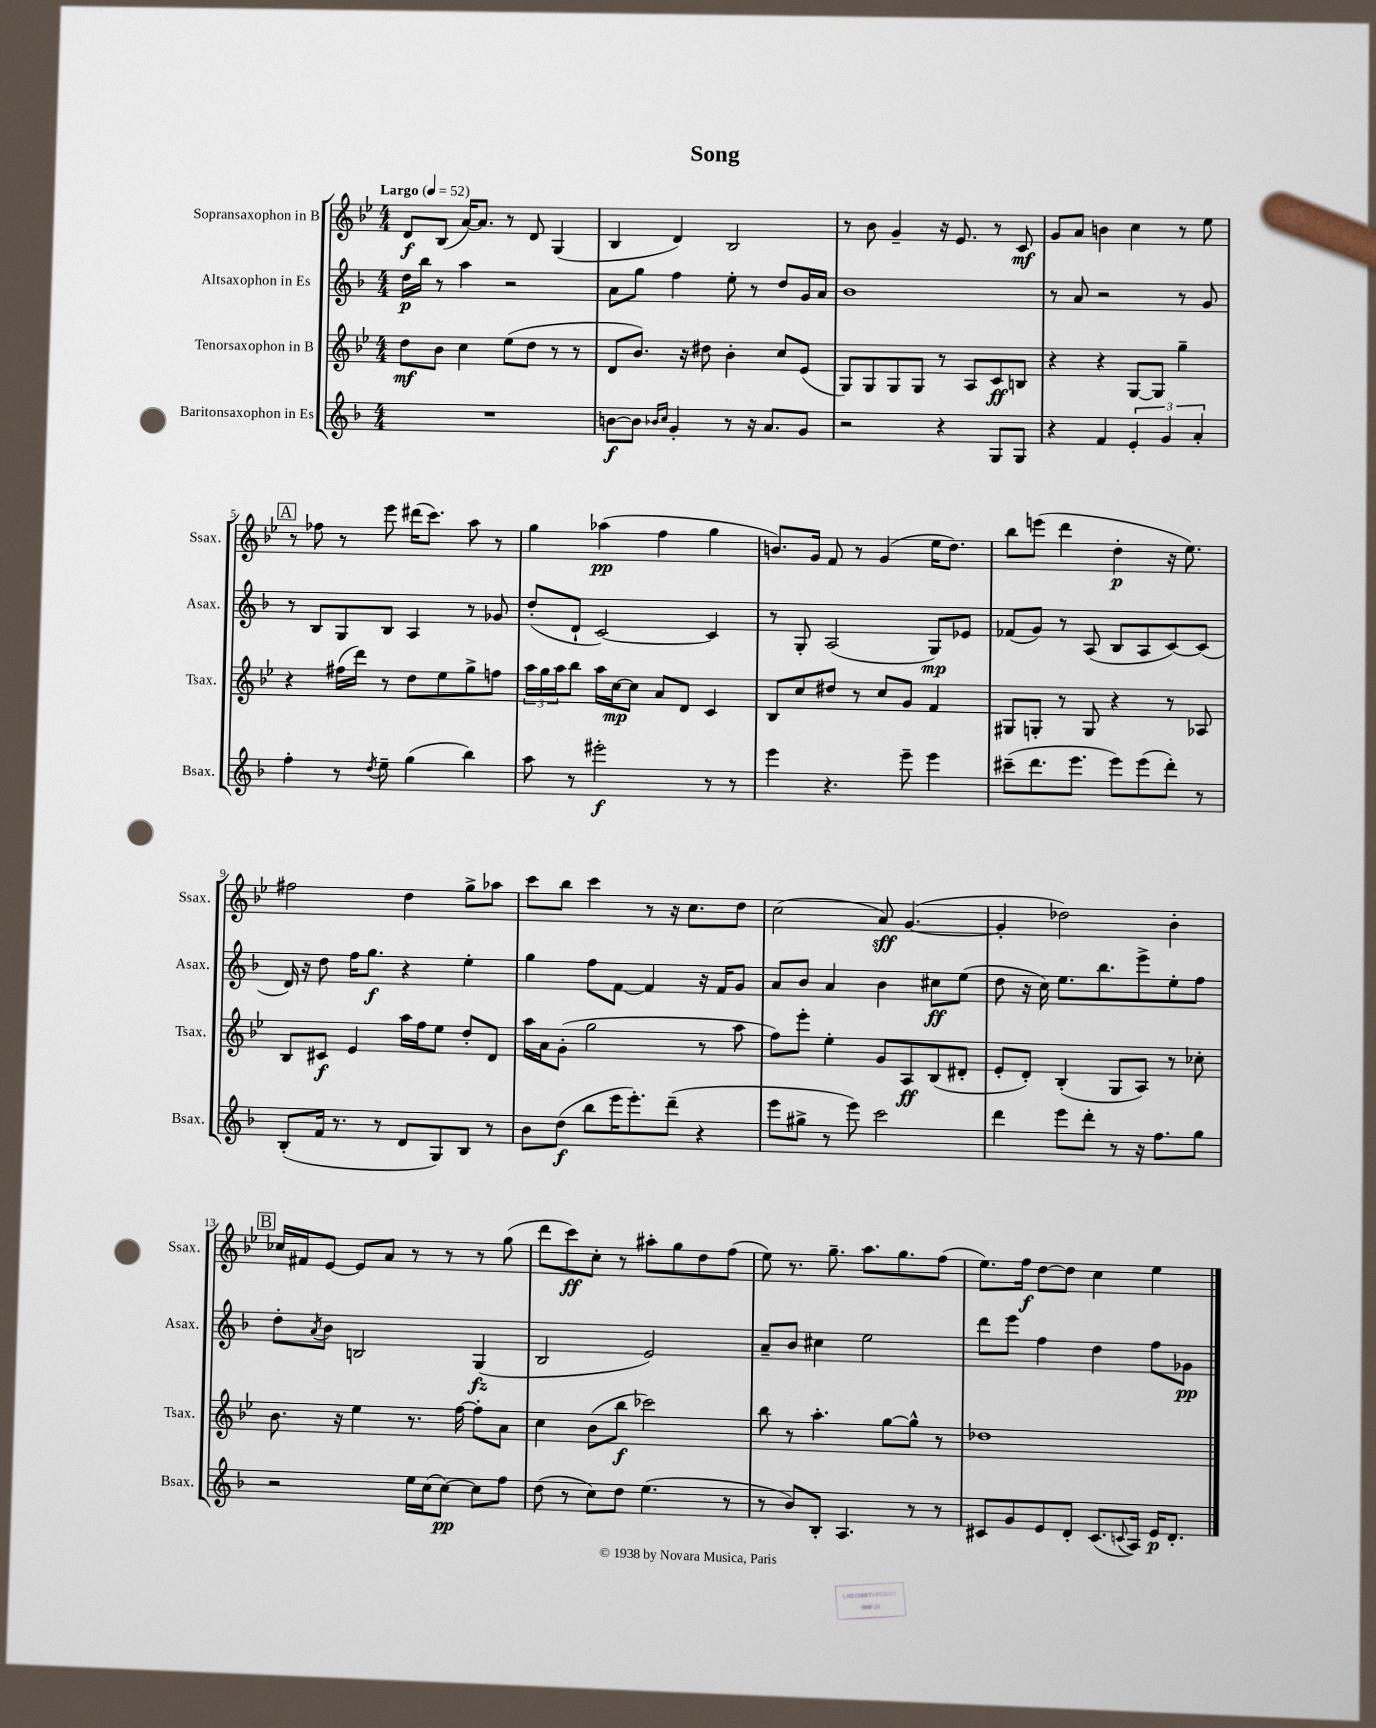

**kern	**dynam	**kern	**dynam	**kern	**dynam	**kern	**dynam
*part4	*part4	*part3	*part3	*part2	*part2	*part1	*part1
*staff4	*staff4	*staff3	*staff3	*staff2	*staff2	*staff1	*staff1
*I"Baritonsaxophon in Es	*	*I"Tenorsaxophon in B	*	*I"Altsaxophon in Es	*	*I"Sopransaxophon in B	*
*I'Bsax.	*	*I'Tsax.	*	*I'Asax.	*	*I'Ssax.	*
*clefG2	*	*clefG2	*	*clefG2	*	*clefG2	*
*k[b-]	*	*k[b-e-]	*	*k[b-]	*	*k[b-e-]	*
*M4/4	*	*M4/4	*	*M4/4	*	*M4/4	*
*MM52	*	*MM52	*	*MM52	*	*MM52	*
=1	=1	=1	=1	=1	=1	=1	=1
!	!	!	!	!	!	!LO:TX:a:B:t=Largo	!
1r	.	8dd\L	mf	16dd\LL	p	8d/L	f
.	.	.	.	16bb-\JJ	.	.	.
.	.	8b-\J	.	8r	.	(8B-/J	.
.	.	4cc\	.	4aa\	.	[16a/KL)	.
.	.	.	.	.	.	8.a/J]	.
.	.	(8ee-\L	.	2r	.	8r	.
.	.	8dd\J	.	.	.	8d/	.
.	.	8r	.	.	.	(4G/	.
.	.	8r	.	.	.	.	.
=2	=2	=2	=2	=2	=2	=2	=2
[8bn\L	f	8d/L	.	8a\L	.	4B-/	.
8b\J]	.	8.b-/J)	.	8gg\J	.	.	.
16qqb-X/LL	.	.	.	.	.	.	.
16qqcc/JJ	.	.	.	.	.	.	.
4g'/	.	.	.	4ff\	.	4d/)	.
.	.	16r	.	.	.	.	.
.	.	8dd#X\	.	.	.	.	.
8r	.	4b-'\	.	8ee'\	.	2B-/	.
16r	.	.	.	8r	.	.	.
8.a/L	.	.	.	.	.	.	.
.	.	8cc/L	.	8dd/L	.	.	.
8g/J	.	(8e-/J	.	16g/L	.	.	.
.	.	.	.	16a/JJ	.	.	.
=3	=3	=3	=3	=3	=3	=3	=3
2r	.	8G/L)	.	1b-	.	8r	.
.	.	8G/	.	.	.	8b-\	.
.	.	8G/	.	.	.	4g~/	.
.	.	8G/J	.	.	.	.	.
4r	.	8r	.	.	.	16r	.
.	.	.	.	.	.	8.e-/	.
.	.	8A/L	.	.	.	.	.
8G/L	.	8c/	ff	.	.	8r	.
8G/J	.	8Bn/J	.	.	.	8c/	mf
=4	=4	=4	=4	=4	=4	=4	=4
4r	.	4r	.	8r	.	8g/L	.
.	.	.	.	8a/	.	8a/J	.
4f/	.	4r	.	2r	.	4bn\	.
6e'/	.	[8G/L	.	.	.	4cc\	.
.	.	8G/J]	.	.	.	.	.
6g/	.	.	.	.	.	.	.
.	.	4gg~\	.	8r	.	8r	.
6a'/	.	.	.	.	.	.	.
.	.	.	.	8g/	.	8ee-\	.
!!LO:LB:g=z
!!LO:REH:place=s1:t=A
=5	=5	=5	=5	=5	=5	=5	=5
4ff'\	.	4r	.	8r	.	8r	.
.	.	.	.	8B-/L	.	8ff-X\	.
8r	.	(16ff#X\LL	.	8G/	.	8r	.
.	.	16ddd\JJ)	.	.	.	.	.
8qdd/	.	.	.	.	.	.	.
8ee~\	.	8r	.	8B-/J	.	8eee-\	.
(4gg\	.	8dd\L	.	4A/	.	(16ddd#X\KL	.
.	.	.	.	.	.	8.ccc\J)	.
.	.	8ee-\	.	.	.	.	.
4bb-\)	.	8gg^\	.	8r	.	8aa\	.
.	.	8ffn\J	.	8g-X/	.	8r	.
=6	=6	=6	=6	=6	=6	=6	=6
8aa\	.	24aa\LL	.	(8dd'/L	.	4gg\	.
.	.	24gg\	.	.	.	.	.
.	.	24aa\J	.	.	.	.	.
8r	.	8bb-\J	.	8d`/J	.	.	.
2eee#X'\	f	16aa\LL	.	[2c/)	.	(4aa-X\	pp
.	.	[16cc\J	mp	.	.	.	.
.	.	8cc\J]	.	.	.	.	.
.	.	8a/L	.	.	.	4ff\	.
.	.	8d/J	.	.	.	.	.
8r	.	4c/	.	4c/]	.	4gg\	.
8r	.	.	.	.	.	.	.
=7	=7	=7	=7	=7	=7	=7	=7
4eee\	.	8B-/L	.	8r	.	8.bn/L)	.
.	.	8cc/	.	8G'/	.	.	.
.	.	.	.	.	.	16g/Jk	.
4.r	.	8dd#X/J	.	(2A/	.	8f/	.
.	.	8r	.	.	.	8r	.
.	.	8cc/L	.	.	.	(4g/	.
8eee~\	.	8g/J	.	.	.	.	.
4eee\	.	4f/	.	8G/L)	mp	16ee-\KL	.
.	.	.	.	.	.	8.dd\J)	.
.	.	.	.	8e-X/J	.	.	.
=8	=8	=8	=8	=8	=8	=8	=8
(8ccc#X~\L	.	8G#X/L	.	(8f-X/L	.	8bb-\L	.
8.ddd\	.	8Gn'/J	.	8g/J)	.	(8eeen\J	.
.	.	8r	.	8r	.	4ddd\	.
8.eee\J	.	.	.	.	.	.	.
.	.	8G/	.	(8A/	.	.	.
8eee\L)	.	4r	.	8B-/L	.	4dd'\	p
(8eee\	.	.	.	8A/	.	.	.
8ddd'\J)	.	8r	.	[8c/)	.	16r	.
.	.	.	.	.	.	8.ee-\)	.
8r	.	8A-X/	.	(8c/J]	.	.	.
!!LO:LB:g=z
=9	=9	=9	=9	=9	=9	=9	=9
(8B-'/L	.	8B-/L	.	16d/)	.	2ff#X\	.
.	.	.	.	16r	.	.	.
16f/Jk	.	8c#X/J	f	8dd\	.	.	.
8.r	.	.	.	.	.	.	.
.	.	4e-/	.	16ff\KL	.	.	.
.	.	.	.	8.gg\J	f	.	.
8r	.	.	.	.	.	.	.
8d/L	.	16aa\LL	.	4r	.	4dd\	.
.	.	16ff\J	.	.	.	.	.
8G/)	.	8ee-\J	.	.	.	.	.
8B-/J	.	8dd'/L	.	4ee'\	.	8gg^\L	.
8r	.	8d/J	.	.	.	8aa-X\J	.
=10	=10	=10	=10	=10	=10	=10	=10
8b-\L	.	16aa\LL	.	4gg\	.	8ccc\L	.
.	.	16a\J	.	.	.	.	.
(8dd\J	f	(8g'\J	.	.	.	8bb-\J	.
8bb-\L	.	2gg\	.	8ff\L	.	4ccc\	.
16eee\K	.	.	.	[8f\J	.	.	.
8.eee'\)	.	.	.	.	.	.	.
.	.	.	.	4f/]	.	8r	.
(8ddd~\J	.	.	.	.	.	16r	.
.	.	.	.	.	.	8.cc\L	.
4r	.	8r	.	16r	.	.	.
.	.	.	.	16f/KL	.	.	.
.	.	8aa\	.	8g/J	.	8dd\J	.
=11	=11	=11	=11	=11	=11	=11	=11
8eee\L	.	8ff\L)	.	8a/L	.	(2cc\	.
8gg#X^\J	.	8eee-'\J	.	8b-/J	.	.	.
8r	.	4ee-'\	.	4a/	.	.	.
8eee\)	.	.	.	.	.	.	.
2ccc\	.	8g/L	.	4b-\	.	8a/)	sff
.	.	8A/	ff	.	.	([4.g/	.
.	.	(8B-/	.	8cc#X\L	ff	.	.
.	.	8d#X'/J	.	(8ee\J	.	.	.
=12	=12	=12	=12	=12	=12	=12	=12
4ddd\	.	8e-'/L	.	8dd\	.	4g'/]	.
.	.	8d'/J)	.	16r	.	.	.
.	.	.	.	16cc\)	.	.	.
8eee\L	.	(4B-'/	.	8.ee\L	.	2dd-X\)	.
8ddd'\J	.	.	.	.	.	.	.
.	.	.	.	8.bb-\	.	.	.
8r	.	8G/L	.	.	.	.	.
16r	.	8A/J)	.	8eee^\	.	.	.
8.ff\L	.	.	.	.	.	.	.
.	.	8r	.	8ee'\	.	4b-'\	.
8gg\J	.	8cc-X'\	.	8ff\J	.	.	.
!!LO:LB:g=z
!!LO:REH:place=s1:t=B
=13	=13	=13	=13	=13	=13	=13	=13
2r	.	8.b-\	.	8dd'\L	.	16cc-X/LL	.
.	.	.	.	.	.	16f#X/J	.
.	.	.	.	8qa/	.	.	.
.	.	.	.	8b-\J	.	[8e-/J	.
.	.	16r	.	.	.	.	.
.	.	4ee-\	.	2Bn/	.	8e-/L]	.
.	.	.	.	.	.	8a/J	.
16ee\LL	.	8.r	.	.	.	8r	.
(16cc\J	.	.	.	.	.	.	.
[8cc\J)	pp	.	.	.	.	8r	.
.	.	[16ff\	.	.	.	.	.
8cc\L]	.	8ff'\L]	.	(4G/	fz	8r	.
8ff\J	.	8a\J	.	.	.	(8gg\	.
=14	=14	=14	=14	=14	=14	=14	=14
(8dd\	.	4cc\	.	2B-/	.	8ddd\L	.
8r	.	.	.	.	.	8ccc\)	ff
8cc\L)	.	(8b-\L	.	.	.	8cc'\J	.
8dd\J	.	8bb-\J	f	.	.	8r	.
(4.ee\	.	2ccc-X\)	.	2e/)	.	8aa#X'\L	.
.	.	.	.	.	.	8gg\	.
.	.	.	.	.	.	8dd\	.
8r	.	.	.	.	.	(8ff\J	.
=15	=15	=15	=15	=15	=15	=15	=15
8r	.	8bb-\	.	8a~/L	.	8ee-\)	.
8b-/L)	.	8r	.	8b-/J	.	8.r	.
8B-'/J	.	4.aa'\	.	4cc#X\	.	.	.
.	.	.	.	.	.	8.gg~\	.
4.A/	.	.	.	.	.	.	.
.	.	.	.	2ee\	.	8.aa\L	.
.	.	[8gg\L	.	.	.	.	.
.	.	.	.	.	.	8.gg\	.
8r	.	8gg^^\J]	.	.	.	.	.
8r	.	8r	.	.	.	(8ff\J	.
=16	=16	=16	=16	=16	=16	=16	=16
8c#X/L	.	1dd-X	.	8ddd\L	.	8.ee-\L)	.
8g/	.	.	.	8eee\J	.	.	.
.	.	.	.	.	.	16ff\Jk	f
8e/	.	.	.	4ff\	.	[8dd\L	.
8d'/J	.	.	.	.	.	8dd\J]	.
(8.c#/L	.	.	.	4dd\	.	4cc\	.
8qqcn/	.	.	.	.	.	.	.
16A/Jk)	.	.	.	.	.	.	.
16e/KL	p	.	.	8ff\L	.	4ee-\	.
8.d'/J	.	.	.	.	.	.	.
.	.	.	.	8g-X\J	pp	.	.
==	==	==	==	==	==	==	==
*-	*-	*-	*-	*-	*-	*-	*-
